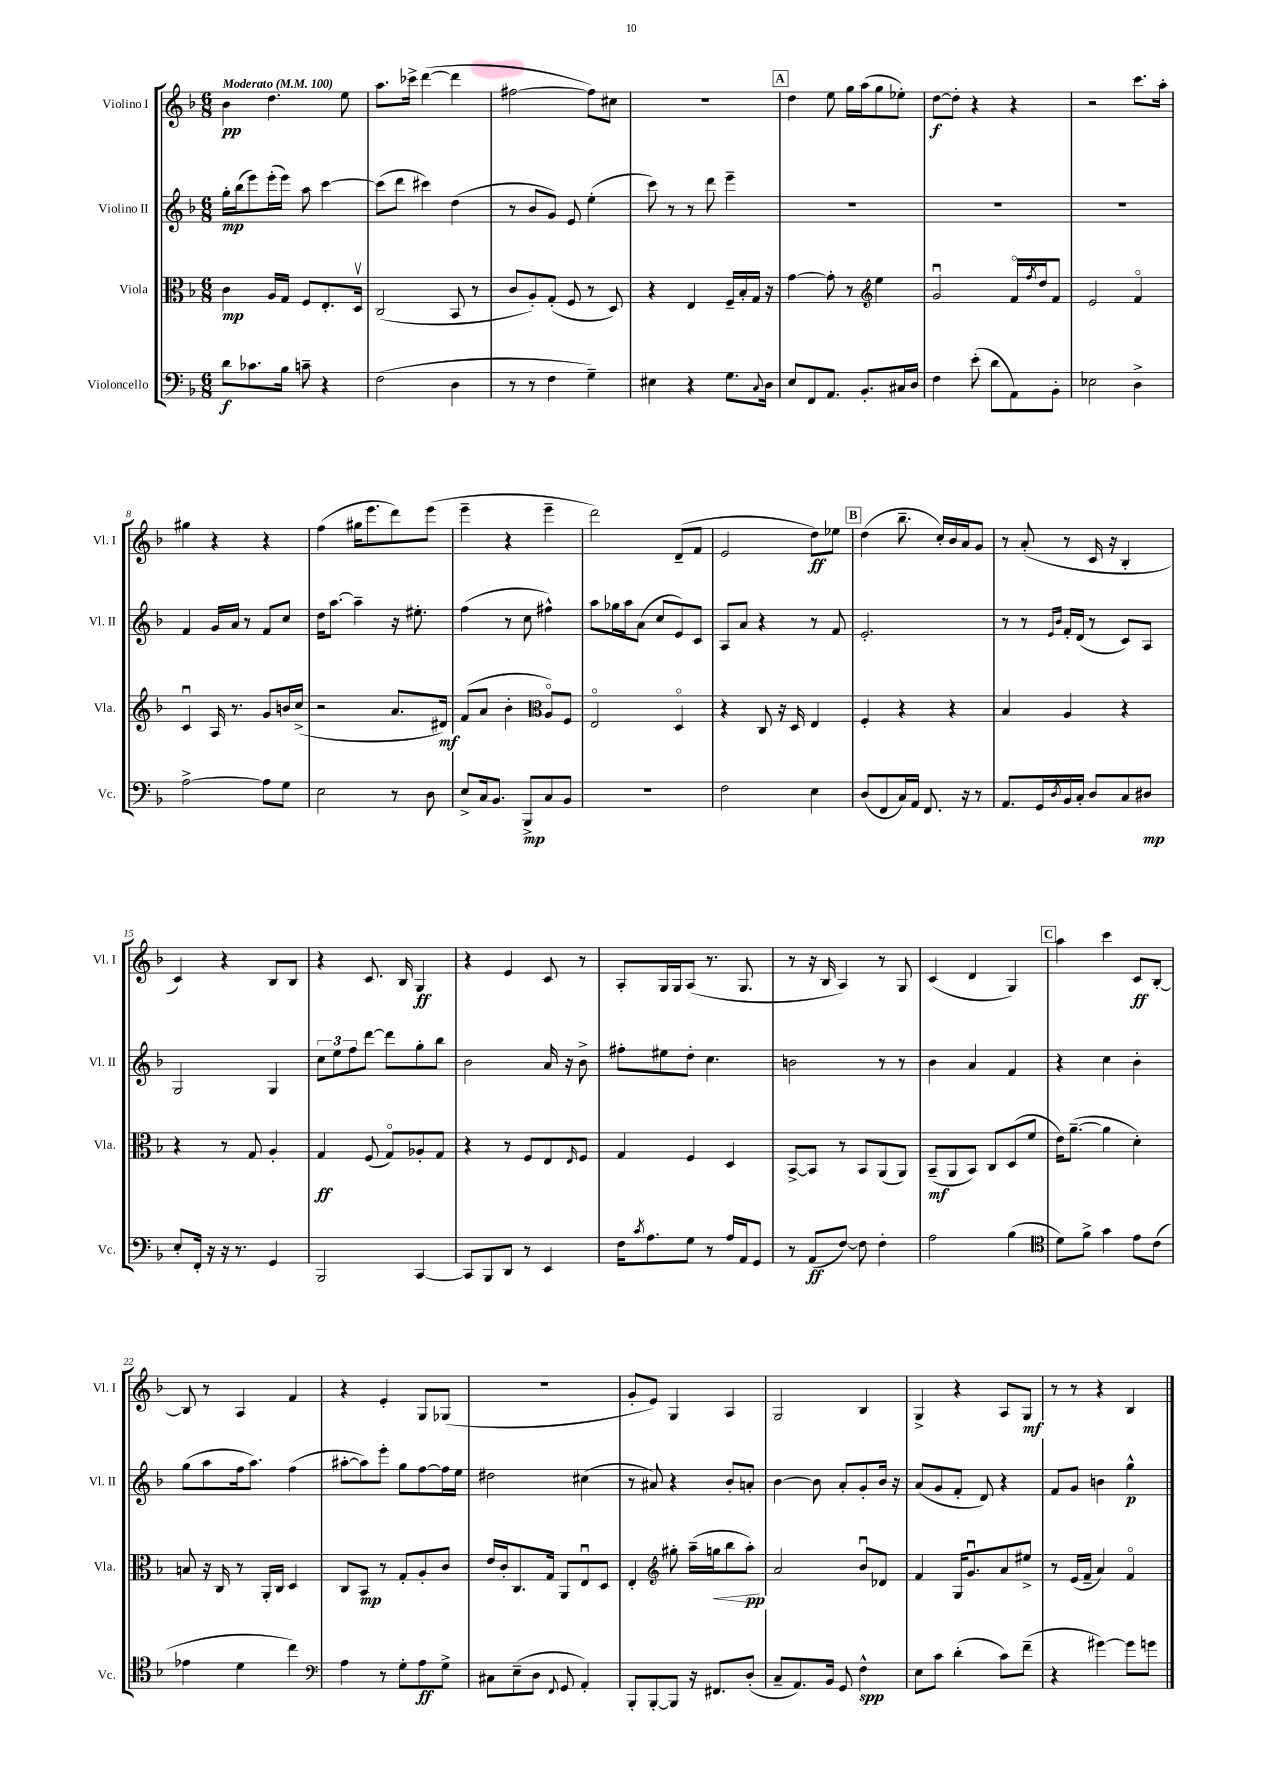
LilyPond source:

<<
\new StaffGroup <<
\new Staff = "s0" \with { instrumentName = "Violino I" shortInstrumentName = "Vl. I" } {
    \clef treble \key f \major \numericTimeSignature \time 6/8 \tempo "Moderato" 4 = 100
    bes'4\pp d''4. e''8 |
    a''8. ces'''16-> d'''4~( d'''4 |
    fis''2~ fis''8) cis''8 |
    R2. |
    \mark \markup { \box "A" } d''4 e''8 g''16 a''16( g''8 ees''8-.) |
    d''8~\f d''8-. r4 r4 |
    r2 c'''8. a''16-. |
    gis''4 r4 r4 |
    f''4( gis''16 e'''8. d'''8) e'''8( |
    e'''4-- r4 e'''4-- |
    d'''2) d'8--( f'8 |
    e'2 d''8\ff) ees''8 |
    \mark \markup { \box "B" } d''4( bes''8.-- c''16-.) bes'16 a'16 g'8 |
    r8 a'8-.( r8 c'16 r16 bes4-. |
    c'4) r4 bes8 bes8 |
    r4 c'8. bes16 g4\ff |
    r4 e'4 c'8 r8 |
    a8-. g16 g16 a8( r8. g8. |
    r8 r16 bes16 a4) r8 g8 |
    c'4( d'4 g4) |
    \mark \markup { \box "C" } a''4 c'''4 c'8\ff bes8~-. |
    bes8 r8 a4 f'4 |
    r4 e'4-. g8 ges8( |
    R2. |
    g'8-. e'8) g4 a4 |
    g2 bes4 |
    g4-> r4 a8 g8\mf |
    r8 r8 r4 bes4 \bar "|." |
}
\new Staff = "s1" \with { instrumentName = "Violino II" shortInstrumentName = "Vl. II" } {
    \clef treble \key f \major \numericTimeSignature \time 6/8
    g''16-.\mp bes''16( e'''8) e'''16-.( e'''16) a''8 c'''4~ |
    c'''8( d'''8 cis'''4) d''4( |
    r8 bes'8 g'8) e'8 e''4-.( |
    c'''8) r8 r8 d'''8 e'''4-- |
    \mark \markup { \box "A" } R2. |
    R2. |
    R2. |
    f'4 g'16 a'16 r8 f'8 c''8 |
    d''16 a''8.~ a''4-- r16 eis''8.-. |
    f''4( r8 c''8 fis''4-^) |
    a''8 ges''16 a''16 a'8( c''8 e'8) c'8 |
    a8 a'8 r4 r8 f'8 |
    \mark \markup { \box "B" } e'2.-. |
    r8 r8 \grace { e'16 bes'16 } f'16-. d'16( r8 c'8) a8 |
    g2 g4 |
    \tuplet 3/2 { c''8 e''8 f''8 } d'''8~ d'''8 g''8-. bes''8 |
    bes'2 a'16 r16 bes'8-> |
    fis''8-. eis''8 d''8-. c''4. |
    b'2 r8 r8 |
    bes'4 a'4 f'4 |
    \mark \markup { \box "C" } r4 c''4 bes'4-. |
    g''8( a''8 f''16 a''8.) f''4( |
    ais''8~-. ais''8) e'''8-. g''8 f''8~ f''16 e''16 |
    dis''2 cis''4( |
    r8 ais'8) r4 bes'8-. a'8-. |
    bes'4~ bes'8 a'8-. g'8-. bes'16 r16 |
    a'8( g'8 f'8-. d'8) r4 |
    f'8 g'8 b'4 g''4-^\p \bar "|." |
}
\new Staff = "s2" \with { instrumentName = "Viola" shortInstrumentName = "Vla." } {
    \clef alto \key f \major \numericTimeSignature \time 6/8
    c'4\mp a16 g16 f8 e8.-. d16\upbow |
    c2( bes,8 r8 |
    c'8 a8-.) g8-.( f8 r8 d8) |
    r4 e4 f16-- bes16-. g16 r16 |
    \mark \markup { \box "A" } g'4~ g'8-. r8 \clef treble e''4 |
    g'2\downbow f'16\flageolet \acciaccatura { f''8 } d''16 f'8 |
    e'2 f'4\flageolet |
    c'4\downbow a16 r8. g'8 b'16 c''16->( |
    r2 a'8. dis'16\mf) |
    f'8( a'8 bes'4-. \clef alto a8\flageolet) f8 |
    e2\flageolet d4\flageolet |
    r4 c8 r16 d16 e4 |
    \mark \markup { \box "B" } f4-. r4 r4 |
    bes4 a4 r4 |
    r4 r8 g8 a4-. |
    g4\ff f8( g8\flageolet) aes8-. g8 |
    r4 r8 f8 e8 \grace { e16 } f8 |
    g4 f4 d4 |
    bes,8~-> bes,8 r8 bes,8 a,8( a,8) |
    bes,8--\mf( a,8 bes,8) c8 d8( f'8 |
    \mark \markup { \box "C" } e'16) a'8.~--( a'4 d'4-.) |
    b8 r16 c16 r8 a,16-. c16 d4 |
    c8 bes,8\mp r8 g8-. a8-. c'8 |
    e'16 c'16-. c8. g16 a,8 e8\downbow d8 |
    e4-. \clef treble gis''8-. a''16--( g''16\< bes''8 a''8-.\pp\!) |
    a'2 bes'8\downbow des'8 |
    f'4 g16 g'8.\downbow a'8 eis''8-> |
    r8 e'16( f'16-- a'4) f'4\flageolet \bar "|." |
}
\new Staff = "s3" \with { instrumentName = "Violoncello" shortInstrumentName = "Vc." } {
    \clef bass \key f \major \numericTimeSignature \time 6/8
    d'8\f ces'8. bes16 c'8-- r4 |
    f2( d4 |
    r8 r8 f4 g4--) |
    eis4 r4 g8. \appoggiatura { c8 } d16 |
    \mark \markup { \box "A" } e8 f,8 a,8. bes,8.-. cis16 d16 |
    f4 e'8-.( d'8 a,8) bes,8-. |
    ees2 d4-> |
    a2~-> a8 g8 |
    e2 r8 d8 |
    e8-> c16 bes,8. bes,,8->\mp c8 bes,8 |
    R2. |
    f2 e4 |
    \mark \markup { \box "B" } d8( f,8 c16) a,16 f,8. r16 r8 |
    a,8. g,16 \acciaccatura { d8 } bes,16 c16-. d8 c8 dis8\mp |
    e8-. f,16-. r16 r16 r8. g,4 |
    bes,,2 c,4~ |
    c,8 bes,,8 d,8 r8 e,4 |
    f16 \acciaccatura { c'8 } a8. g8 r8 a16 a,16 g,8 |
    r8 a,8\ff( f8~) f8 f4-. |
    a2 bes4( |
    \mark \markup { \box "C" } \clef tenor d'8) f'8-> g'4 e'8 c'8( |
    ees'4 d'4 c''4) |
    \clef bass a4 r8 g8-. a8\ff g8-> |
    cis8 e8--( d8 \appoggiatura { f,8 } g,8 a,4-.) |
    bes,,8-. bes,,8~-. bes,,8 r16 fis,8. d8-.( |
    c8-- a,8.) bes,16 g,8 f4-^\spp |
    e8 c'8 d'4-.( c'8) f'8--( |
    r4 gis'4~) gis'8 g'8 \bar "|." |
}
>>
>>
